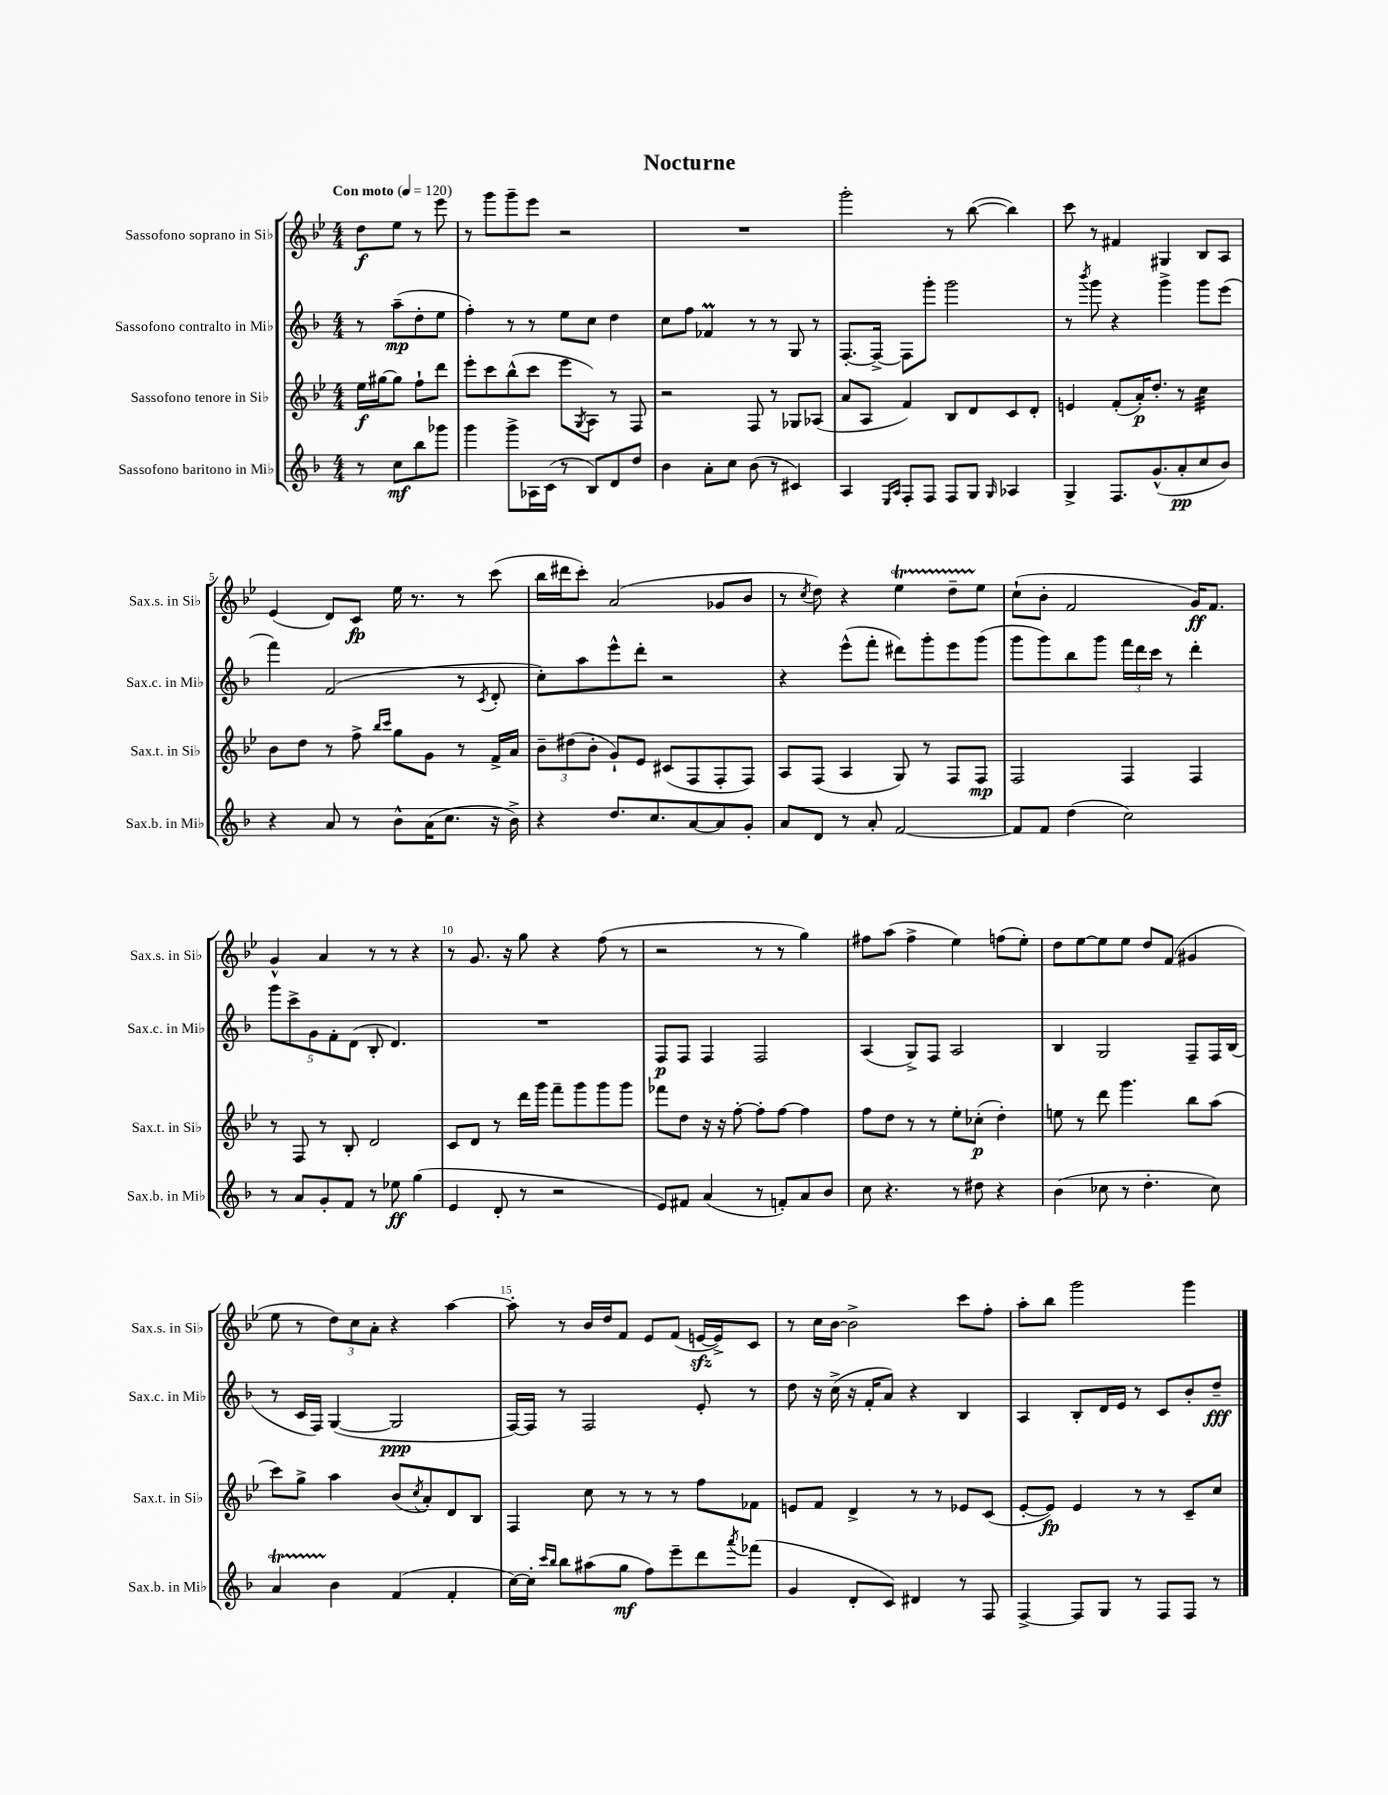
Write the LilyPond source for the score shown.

\header { title = "Nocturne" }
<<
\new StaffGroup <<
\new Staff = "s0" \with { instrumentName = "Sassofono soprano in Sib" shortInstrumentName = "Sax.s. in Sib" } {
    \clef treble \key bes \major \numericTimeSignature \time 4/4 \partial 2 \tempo "Con moto" 4 = 120
    d''8\f ees''8 r8 ees'''8 |
    r8 g'''8 g'''8-- ees'''8 r2 |
    R1 |
    g'''2-. r8 bes''8~( bes''4) |
    c'''8 r8 fis'4 gis4 bes8 a8 |
    ees'4( d'8) c'8\fp ees''16 r8. r8 c'''8( |
    bes''16 dis'''16 c'''8-.) a'2( ges'8 bes'8 |
    r8 \acciaccatura { c''8 } d''8) r4 ees''4\startTrillSpan d''8-- ees''8\stopTrillSpan |
    c''8-!( bes'8-. f'2 g'16\ff) f'8. |
    g'4-^ a'4 r8 r8 r4 |
    r8 g'8. r16 g''8 r4 f''8( r8 |
    r2 r8 r8 g''4) |
    fis''8 a''8( fis''4-> ees''4) f''8( ees''8-.) |
    d''8 ees''8~ ees''8 ees''8 d''8 f'8( gis'4 |
    ees''8 r8 \tuplet 3/2 { d''8) c''8 a'8-. } r4 a''4~ |
    a''8-. r8 bes'16 d''16 f'8 ees'8 f'8( e'16~\sfz e'16->) c'8 |
    r8 c''16 bes'16~ bes'2-> c'''8 f''8-. |
    a''8-. bes''8 g'''2 g'''4 \bar "|." |
}
\new Staff = "s1" \with { instrumentName = "Sassofono contralto in Mib" shortInstrumentName = "Sax.c. in Mib" } {
    \clef treble \key f \major \numericTimeSignature \time 4/4 \partial 2
    r8 a''8--\mp( d''8-. e''8 |
    f''4-.) r8 r8 e''8 c''8 d''4 |
    c''8 f''8 fes'4\prall r8 r8 g8 r8 |
    f8.~-. f16~-> f8 g'''8-. g'''2 |
    r8 \acciaccatura { bes'''8 } g'''8 r4 g'''4-> g'''8 e'''8( |
    f'''4) f'2( r8 \acciaccatura { c'8 } d'8-. |
    c''8-.) a''8 e'''8-^ d'''8-. r2 |
    r4 e'''8-^( f'''8-. dis'''8) g'''8-. e'''8 g'''8( |
    g'''8 g'''8) bes''8 g'''8 \tuplet 3/2 { f'''16 d'''16 c'''16 } r8 d'''4-. |
    \tuplet 5/4 { g'''8 c'''8-> g'8 f'8-. d'8( } bes8-. d'4.) |
    R1 |
    f8\p f8 f4 f2 |
    a4( g8->) f8 a2 |
    bes4 g2 f8-- f16 bes16( |
    r8 c'16 f16) g4~( g2\ppp |
    f16~) f16 r8 f2 e'8-. r8 |
    d''8 r16 c''16->( r16 f'16-. a'8) r4 bes4 |
    a4 bes8-. d'16 e'16 r8 c'8 bes'8-. d''8--\fff \bar "|." |
}
\new Staff = "s2" \with { instrumentName = "Sassofono tenore in Sib" shortInstrumentName = "Sax.t. in Sib" } {
    \clef treble \key bes \major \numericTimeSignature \time 4/4 \partial 2
    ees''16\f gis''16~ gis''8 f''8-! d'''8 |
    ees'''8-. c'''8 bes''8-^( c'''8 ees'''8 \acciaccatura { g8 } a8) r8 f8 |
    r2 f8 r8 ges8 aes8( |
    a'8 a8 f'4) bes8 d'8 c'8 d'8-. |
    e'4 f'8-.( a'16-.\p) d''8.-. r8 c''4:32 |
    bes'8 d''8 r8 f''8-> \grace { bes''16 c'''16 } g''8 g'8 r8 f'16-> a'16 |
    \tuplet 3/2 { bes'8-- dis''8( bes'8-. } g'8-!) ees'8 cis'8( f8 f8-. f8) |
    a8 f8( a4 g8) r8 f8 f8\mp |
    f2 f4 f4 |
    r8 f8 r8 bes8-. d'2 |
    c'8 d'8 r8 d'''16 g'''16 f'''8-- g'''8 g'''8 g'''8 |
    fes'''8 d''8 r16 r16 f''8~-. f''8-. f''8~ f''4 |
    f''8 d''8 r8 r8 ees''8-. ces''8-.\p( d''4-.) |
    e''8 r8 d'''8 g'''4. bes''8 a''8( |
    c'''8) g''8-> a''4 bes'8( \acciaccatura { c''8 } a'8-.) d'8 bes8 |
    f4 c''8 r8 r8 r8 f''8 fes'8 |
    e'8 f'8 d'4-> r8 r8 ees'8 c'8( |
    ees'8~-. ees'8\fp) ees'4 r8 r8 c'8-- c''8 \bar "|." |
}
\new Staff = "s3" \with { instrumentName = "Sassofono baritono in Mib" shortInstrumentName = "Sax.b. in Mib" } {
    \clef treble \key f \major \numericTimeSignature \time 4/4 \partial 2
    r8 c''8\mf bes''8 ges'''8 |
    g'''4 g'''8-> aes16 c'16( r8 bes8) d'8 d''8 |
    bes'4 a'8-. c''8 bes'8( r8 cis'4) |
    a4 \grace { e16 a16 } f8-. f8 f8 g8 \grace { g16 } aes4 |
    g4-> f8. g'8.-^( a'8-.\pp c''8 bes'8) |
    r4 a'8 r8 bes'8-^ a'16( c''8. r16 bes'16->) |
    r4 d''8. c''8. a'8~ a'8 g'8-. |
    a'8 d'8 r8 a'8-. f'2~ |
    f'8 f'8 d''4( c''2) |
    r8 a'8 g'8-. f'8 r8 ees''8\ff g''4( |
    e'4 d'8-. r8 r2 |
    e'8) fis'8 a'4( r8 f'8-.) a'8 bes'8 |
    c''8 r4. r8 dis''8 r4 |
    bes'4( ces''8 r8 d''4.-. ces''8) |
    a'4\startTrillSpan bes'4\stopTrillSpan f'4( f'4-. |
    c''16~) c''16-. \grace { c'''16 bes''16 } bes''8 ais''8( g''8\mf f''8) e'''8-- d'''8 \acciaccatura { a'''8 } fes'''8( |
    g'4 d'8-. c'8) dis'4 r8 f8 |
    f4~-> f8 g8 r8 f8 f8 r8 \bar "|." |
}
>>
>>
\layout { \context { \Score \override BarNumber.break-visibility = ##(#f #t #t) barNumberVisibility = #(every-nth-bar-number-visible 5) } }
